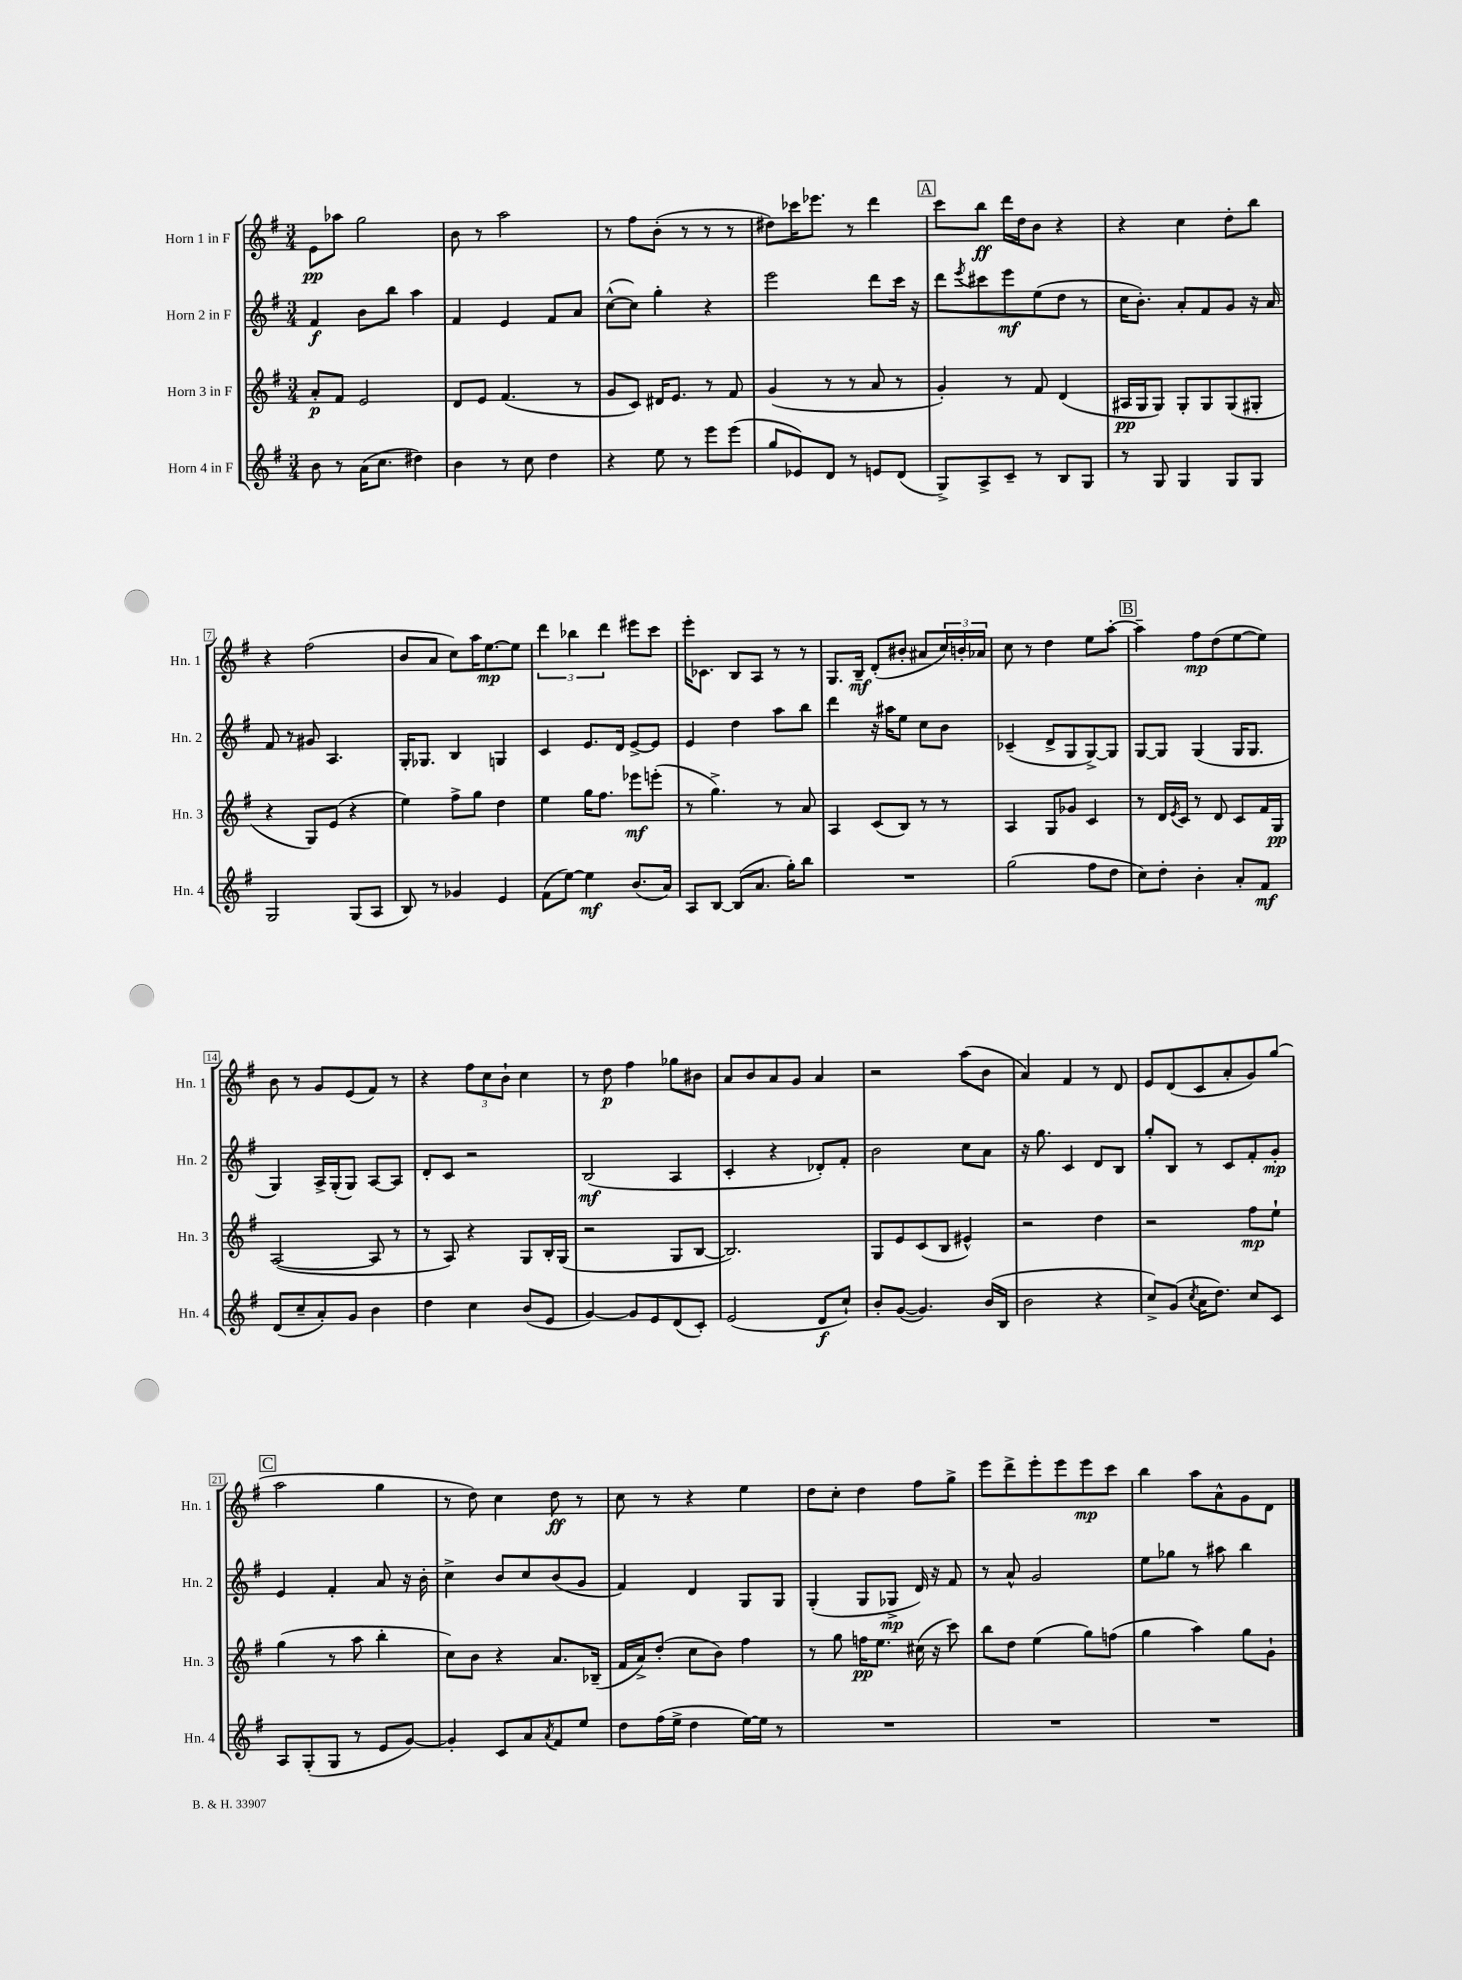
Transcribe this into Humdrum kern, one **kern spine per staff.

**kern	**kern	**kern	**kern
*staff4	*staff3	*staff2	*staff1
*clefG2	*clefG2	*clefG2	*clefG2
*k[f#]	*k[f#]	*k[f#]	*k[f#]
*M3/4	*M3/4	*M3/4	*M3/4
8b\	8a'/L	4f#/	8e\L
8r	8f#/J	.	8aa-\J
(16a\LK	2e/	8b\L	2gg\
8.cc\J	.	.	.
.	.	8bb\J	.
4dd#\)	.	4aa\	.
=	=	=	=
4b\	8d/L	4f#/	8b\
.	8e/J	.	8r
8r	(4.f#/	4e/	2aa\
8cc\	.	.	.
4dd\	.	8f#/L	.
.	8r	8a/J	.
=	=	=	=
4r	8g/L	([8cc^^\L	8r
.	8c/J)	8cc\]J)	8ff#\L
8ee\	16d#/LK	4gg'\	(8b'\J
.	8.e/J	.	.
8r	.	.	8r
8eee\L	8r	4r	8r
(8eee\J	8f#/	.	8r
=	=	=	=
8gg/L	(4g/	2eee\	8dd#\L)
8e-/)	.	.	16ccc-\K
.	.	.	8.eee-\J
8d/J	8r	.	.
8r	8r	.	8r
8e/L	8a/	8ddd\L	4ddd\
(8d/J	8r	16ccc\Jk	.
.	.	16r	.
=	=	=	=
8G^/L)	4g'/)	8ddd\L	8ccc\L
.	.	8qeee/	.
8A^/	.	8ccc#\	8bb\J
8c~/J	8r	8eee\	16ddd\LL
.	.	.	16dd\J
8r	8f#/	(8ee\	8b\J
8B/L	(4d/	8dd\J	4r
8G/J	.	8r	.
=	=	=	=
8r	16A#/LL	16cc\LK	4r
.	16G/J	8.b'\J)	.
8G/	8G/J)	.	.
4G/	8G'/L	8a'/L	4cc\
.	8G/	8f#/	.
8G/L	(8G/	8g/J	8dd'\L
8G/J	8G#'/J	16r	8bb\J
.	.	16a/	.
=	=	=	=
2G/	4r	8f#/	4r
.	.	8r	.
.	8G/L)	8g#/	(2ff#\
.	(8e/J	4.A/	.
(8G/L	4r	.	.
8A/J	.	.	.
=	=	=	=
8B/)	4ee\)	16G'/LK	8b/L
.	.	8.G-/J	.
8r	.	.	8a/J
4g-/	8ff#^\L	4B/	8cc\L)
.	8gg\J	.	16aa\K
.	.	.	[8.ee\
4e/	4dd\	4G/	.
.	.	.	8ee\]J
=	=	=	=
(8f#\L	4ee\	4c/	6ddd\
[8ee\J)	.	.	.
.	.	.	6bb-\
4ee\]	16gg\LK	8.e/L	.
.	8.ff#\J	.	.
.	.	.	6ddd\
.	.	16d/Jk	.
(8.b/L	8eee-\L	[8e^/L	8eee#\L
.	(8eee'\J	8e/]J	8ccc\J
16a/Jk)	.	.	.
=	=	=	=
8A/L	8r	4e/	16eee'\LK
.	.	.	8.c-\J
[8B/J	4.gg^\)	.	.
(8B/]L	.	4dd\	8B/L
8.a/J	.	.	8A/J
.	8r	8aa\L	8r
16gg'\LK)	.	.	.
8bb\J	8a/	8bb\J	8r
=	=	=	=
2.r	4A/	4ddd\	8.G/L
.	.	.	16B~/Jk
.	(8c/L	16r	(8d'/L
.	.	16aa#\LK	.
.	8B/J)	8ee\J	8b#'/J
.	8r	8cc\L	8a#/L
.	8r	8b\J	24cc/L)
.	.	.	24b'/
.	.	.	24a-/JJ
=	=	=	=
(2gg\	4A/	(4c-~/	8cc\
.	.	.	8r
.	8G/L	8d^/L	4dd\
.	8g-/J	8G/	.
8ff#\L	4c/	[8G^/)	8ee\L
8dd\J	.	8G/]J	[8aa'\J
=	=	=	=
8cc\L)	8r	[8G/L	4aa~\]
8dd'\J	16d/LL	8G/]J	.
.	8qe/	.	.
.	16c/JJ	.	.
4b'\	8r	(4G/	8ff#\L
.	8d/	.	(8dd\
8a'/L	8c/L	16G/LK	[8ee\
.	.	8.G/J	.
8f#/J	16f#/L	.	8ee\]J)
.	16G/JJ	.	.
=	=	=	=
(8d/L	([2A/	4G/)	8b\
8cc~/	.	.	8r
8a'/)	.	16A^/LL	8g/L
.	.	(16G'/J	.
8g/J	.	8G/J)	(8e/
4b\	8A/]	[8A/L	8f#/J)
.	8r	8A/]J	8r
=	=	=	=
4dd\	8r	8d'/L	4r
.	8A/)	8c/J	.
4cc\	4r	2r	12ff#\L
.	.	.	12cc\
.	.	.	12b`\J
(8b/L	8G/L	.	4cc\
8e/J	16B'/L	.	.
.	(16G/JJ	.	.
=	=	=	=
[4g/)	2r	(2B/	8r
.	.	.	8dd\
8g/]L	.	.	4ff#\
8e/	.	.	.
(8d/	8G/L	4A/	8gg-\L
8c'/J)	[8B/J	.	8b#\J
=	=	=	=
(2e/	2.B/])	4c'/	8a/L
.	.	.	8b/
.	.	4r	8a/
.	.	.	8g/J
8d/L	.	8d-'/L)	4a/
8cc`/J)	.	8f#'/J	.
=	=	=	=
8b'/L	8G/L	2b\	2r
([8g/J	8e/	.	.
4.g/])	(8c/	.	.
.	8B/J	.	.
.	4e#^^/)	8cc\L	(8aa\L
(16b/LL	.	8a\J	8b\J
16B/JJ	.	.	.
=	=	=	=
2b\	2r	16r	4a/)
.	.	8.gg\	.
.	.	4c/	4f#/
4r	4dd\	8d/L	8r
.	.	8B/J	8d/
=	=	=	=
8cc^/L)	2r	8gg'/L	8e/L
(8g/J	.	8B/J	(8d/
8qcc/	.	.	.
16a\LK	.	8r	8c/
8.dd\J)	.	.	.
.	.	8c/L	8a'/
8cc/L	8ff#\L	8f#'/	8g/)
8c/J	8ee`\J	8g'/J	(8gg/J
=	=	=	=
8A/L	(4gg\	4e/	2aa\
(8G'/	.	.	.
8G/J	8r	4f#'/	.
8r	8aa\	.	.
8e/L	4bb'\	8a/	4gg\
[8g/J)	.	16r	.
.	.	16b'\	.
=	=	=	=
4g'/]	8cc\L)	4cc^\	8r
.	8b\J	.	8dd\)
8c/L	4r	8b/L	4cc\
8a/	.	8cc/	.
8qa/	.	.	.
8f#/	8.a/L	(8b/	8dd\
8ee/J	.	8g/J	8r
.	(16B-~/Jk	.	.
=	=	=	=
8dd\L	16f#/LL	4f#/)	8cc\
.	16a^/J)	.	.
(16ff#\L	(8dd'/J	.	8r
16ee^\JJ	.	.	.
4dd\	8cc\L	4d/	4r
.	8b\J)	.	.
[16ee\LL)	4ff#\	8G/L	4ee\
16ee\]JJ	.	.	.
8r	.	8G/J	.
=	=	=	=
2.r	8r	(4G'/	8dd\L
.	8gg\	.	8cc'\J
.	16ff\LK	8G/L	4dd\
.	8.ee\J	.	.
.	.	8G-^/J	.
.	(16cc#\	16d/)	8ff#\L
.	16r	16r	.
.	8ccc\)	8f#/	8gg^\J
=	=	=	=
2.r	8bb\L	8r	8eee\L
.	8dd\J	8a^^/	8ddd^\
.	(4ee\	2g/	8eee'\
.	.	.	8eee\
.	8gg\L)	.	8eee\
.	(8ff\J	.	8ccc\J
=	=	=	=
2.r	4gg\	8ee\L	4bb\
.	.	8gg-\J	.
.	4aa\)	8r	8aa\L
.	.	8aa#\	8a^^\
.	8gg\L	4bb\	8g\
.	8g`\J	.	8d\J
==	==	==	==
*-	*-	*-	*-
